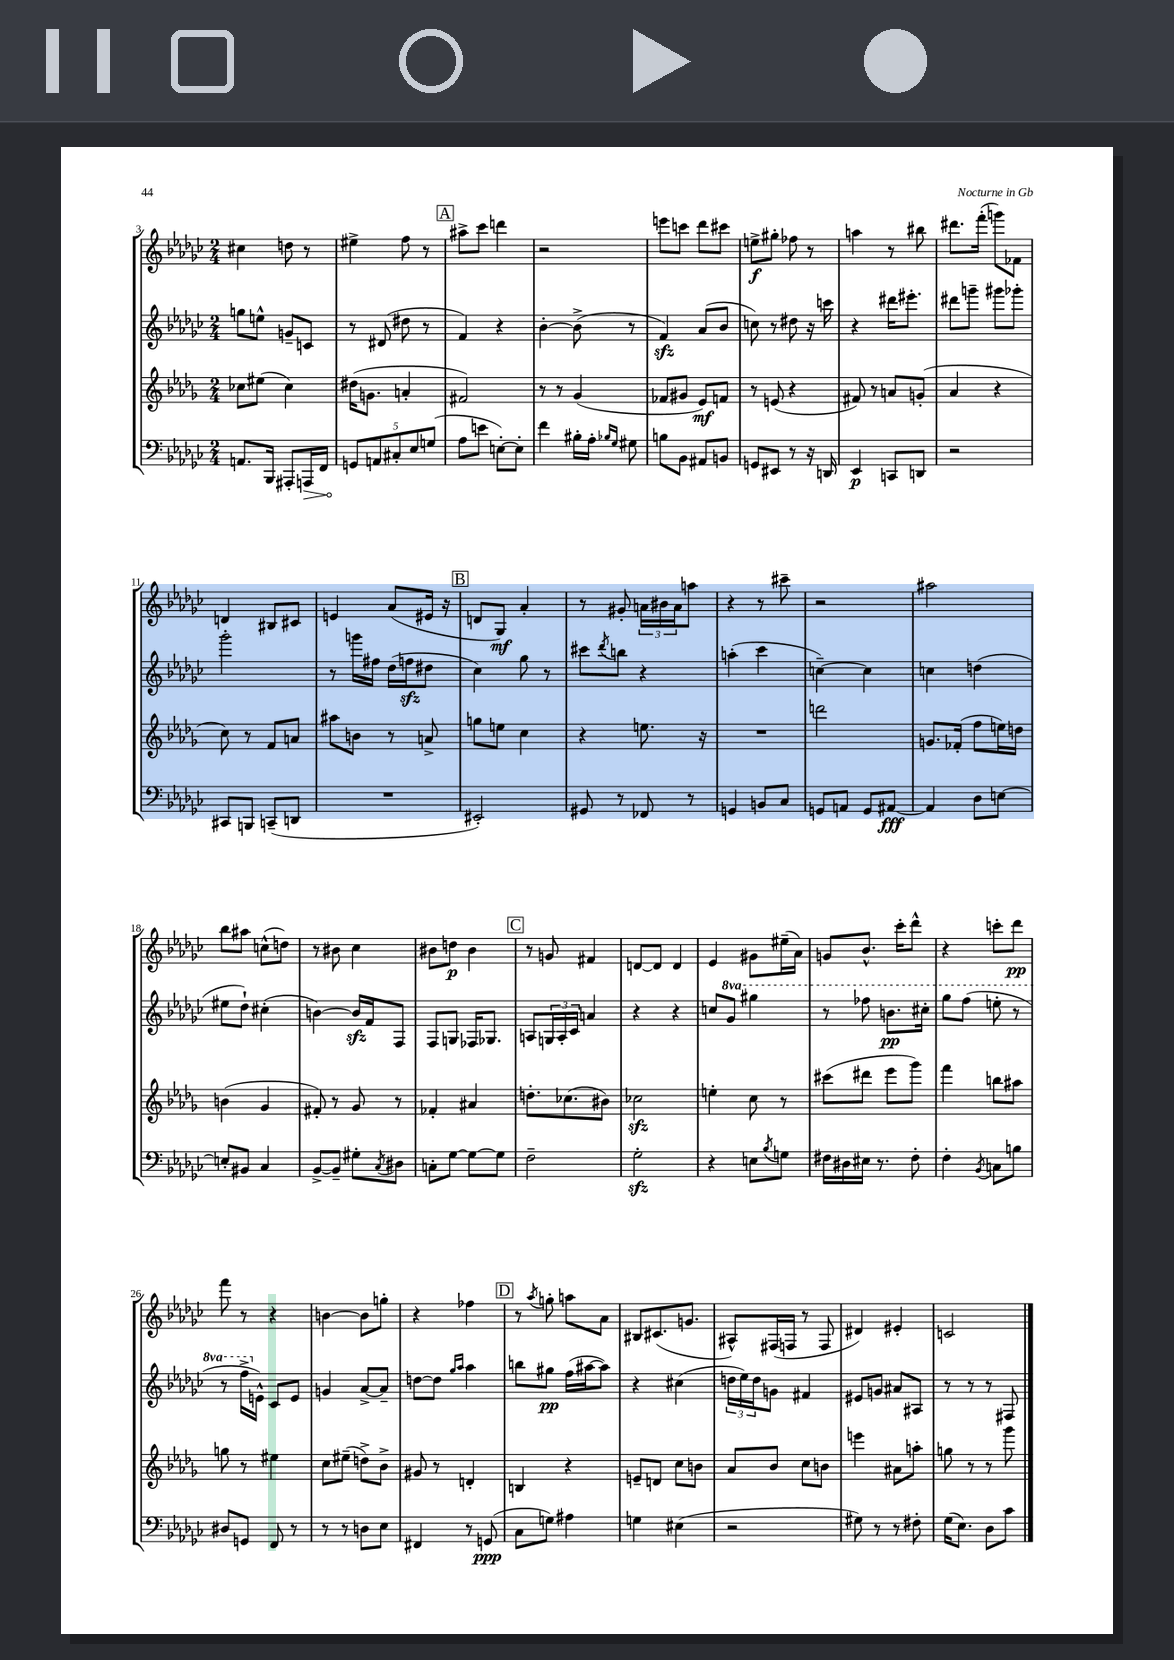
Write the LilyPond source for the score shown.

<<
\new StaffGroup <<
\new Staff = "s0" {
    \clef treble \key ges \major \numericTimeSignature \time 2/4
    cis''4 d''8 r8 |
    eis''4-> f''8 r8 |
    \mark \markup { \box "A" } ais''8-> ces'''8 d'''4 |
    r2 |
    e'''8 c'''8 des'''8 cis'''8 |
    e''8->\f gis''8-. fes''8 r8 |
    a''4 r8 bis''8 |
    dis'''8. f'''16-.( g'''8) fes'8 |
    d'4 bis8 cis'8 |
    e'4 aes'8( eis'16 r16 |
    \mark \markup { \box "B" } d'8 ges8\mf) aes'4-. |
    r8 gis'8-. \tuplet 3/2 { a'16 bis'16 a'16 } a''8 |
    r4 r8 cis'''8-- |
    r2 |
    ais''2 |
    bes''8 ais''8 c''8-^( d''8) |
    r8 bis'8 ces''4 |
    bis'8 d''8\p bis'4 |
    \mark \markup { \box "C" } r8 g'8 fis'4 |
    d'8~ d'8 d'4 |
    ees'4 gis'8 eis''16--( aes'16) |
    g'8 bes'8.-^ ces'''16-. des'''8-^ |
    r4 c'''8-. des'''8\pp |
    f'''8 r8 r4 |
    b'4~ b'8 g''8-. |
    r4 fes''4 |
    \mark \markup { \box "D" } r8 \acciaccatura { aes''8 } g''8-. a''8 aes'8 |
    bis8 cis'8.( g'8. |
    ais8-^) fis16( f16 r8 f8 |
    dis'4) eis'4-. |
    c'2 \bar "|." |
}
\new Staff = "s1" {
    \clef treble \key ges \major \numericTimeSignature \time 2/4 \set Staff.ottavationMarkups = #ottavation-simple-ordinals
    g''8 e''8-^ g'8-- c'8 |
    r8 dis'8( dis''8 r8 |
    \mark \markup { \box "A" } f'4) r4 |
    bes'4~-. bes'8->( r8 |
    f'4\sfz) aes'8( bes'8 |
    c''8) r8 dis''8 r16 c'''16 |
    r4 dis'''16 eis'''8.-. |
    dis'''8 g'''8-- gis'''8 ges'''8-. |
    ges'''2-. |
    r8 g'''16 fis''16 des''16( f''16\sfz dis''8 |
    \mark \markup { \box "B" } ces''4) ges''8 r8 |
    cis'''8 \acciaccatura { des'''8 } b''8 r4 |
    a''4-.( ces'''4 |
    c''4~--) c''4 |
    c''4 d''4( |
    eis''8 des''8-!) cis''4-.( |
    b'4~) b'16\sfz f'16 f8 |
    f8 g8 fes16 ges8. |
    \mark \markup { \box "C" } a8 \tuplet 3/2 { g16 a16-. ces'16 } a'4 |
    r4 r4 |
    c''8 \ottava #1 ges''8 gis'''4 |
    r8 fes'''8 b''8.\pp cis'''16-. |
    ges'''8 f'''8( e'''8-. r8 |
    r8 f'''16-> \ottava #0 e'16-^) ces'8 e'8 |
    g'4 aes'8~-> aes'8-- |
    d''8~ d''8 \grace { ges''16 aes''16 } aes''4 |
    \mark \markup { \box "D" } b''8 gis''8\pp f''16( ais''16~ ais''8) |
    r4 cis''4( |
    \tuplet 3/2 { d''16 ees''16) d''16 } g'8 fis'4 |
    eis'8 g'8 ais'8 ais8 |
    r8 r8 r8 fis8 \bar "|." |
}
\new Staff = "s2" {
    \clef treble \key des \major \numericTimeSignature \time 2/4
    ces''8 eis''8( ces''4) |
    dis''16( g'8. a'4-. |
    \mark \markup { \box "A" } fis'2) |
    r8 r8 ges'4( |
    fes'8 gis'8 ees'8\mf) f'8 |
    r8 e'8( r4 |
    fis'8) r8 a'8 g'8-.( |
    aes'4 r4 |
    c''8) r8 f'8 a'8 |
    ais''8 b'8 r8 a'8-> |
    \mark \markup { \box "B" } g''8 e''8 c''4 |
    r4 e''8. r16 |
    R2 |
    d'''2 |
    g'8. fes'16-.( f''8 e''16) d''16 |
    b'4( ges'4 |
    fis'8-.) r8 ges'8 r8 |
    fes'4-. ais'4 |
    \mark \markup { \box "C" } d''8.-. ces''8.( bis'8) |
    ces''2\sfz |
    e''4-. c''8 r8 |
    cis'''8( dis'''8 ees'''8 ges'''8) |
    f'''4 b''8 ais''8 |
    g''8 r8 eis''4 |
    c''8 eis''8--( d''8->) bes'8-> |
    gis'8 r8 d'4-. |
    \mark \markup { \box "D" } b4 r4 |
    e'8-- d'8 c''8 b'8 |
    aes'8 bes'8 c''8 b'8 |
    e'''4 ais'8 a''8-. |
    g''8 r8 r8 ges'''8 \bar "|." |
}
\new Staff = "s3" {
    \clef bass \key ges \major \numericTimeSignature \time 2/4
    a,8. bes,,16 ais,,8-. \once \override Hairpin.circled-tip = ##t a,,16\> f,16 |
    \tuplet 5/4 { g,8\! a,8 cis8-. ees8 g8( } |
    \mark \markup { \box "A" } aes8 e'8 e8~-.) e8-. |
    f'4 bis16-. aes16-. \grace { bes16 ges16 } gis8 |
    b8 bes,8 ais,8 b,8 |
    g,8 eis,8 r8 r16 d,16 |
    ees,4\p c,8 d,8 |
    r2 |
    cis,8 b,,8 c,8--( d,8 |
    R2 |
    \mark \markup { \box "B" } eis,2-.) |
    gis,8 r8 fes,8 r8 |
    g,4 b,8 ces8 |
    g,8 a,8 g,8 ais,8~\fff |
    ais,4 des8 e8~ |
    e8-. bis,8 ces4 |
    bes,8~-> bes,8-- gis8-. \acciaccatura { ces8 } dis8 |
    c8-. ges8~ ges8~ ges8 |
    \mark \markup { \box "C" } f2-- |
    ges2-.\sfz |
    r4 e8 \acciaccatura { bes8 } g8 |
    fis16 dis16 eis16 r8. fis8-. |
    f4-. \acciaccatura { bes,8 } c8 b8 |
    dis8 g,8 f,8 r8 |
    r8 r8 d8 ees8 |
    fis,4 r8 g,8\ppp( |
    \mark \markup { \box "D" } ces8 g8) ais4 |
    g4 eis4( |
    r2 |
    gis8) r8 r8 fis8-. |
    ges16( ees8.) des8 ces'8 \bar "|." |
}
>>
>>
\layout { \context { \Score currentBarNumber = #3 } }
